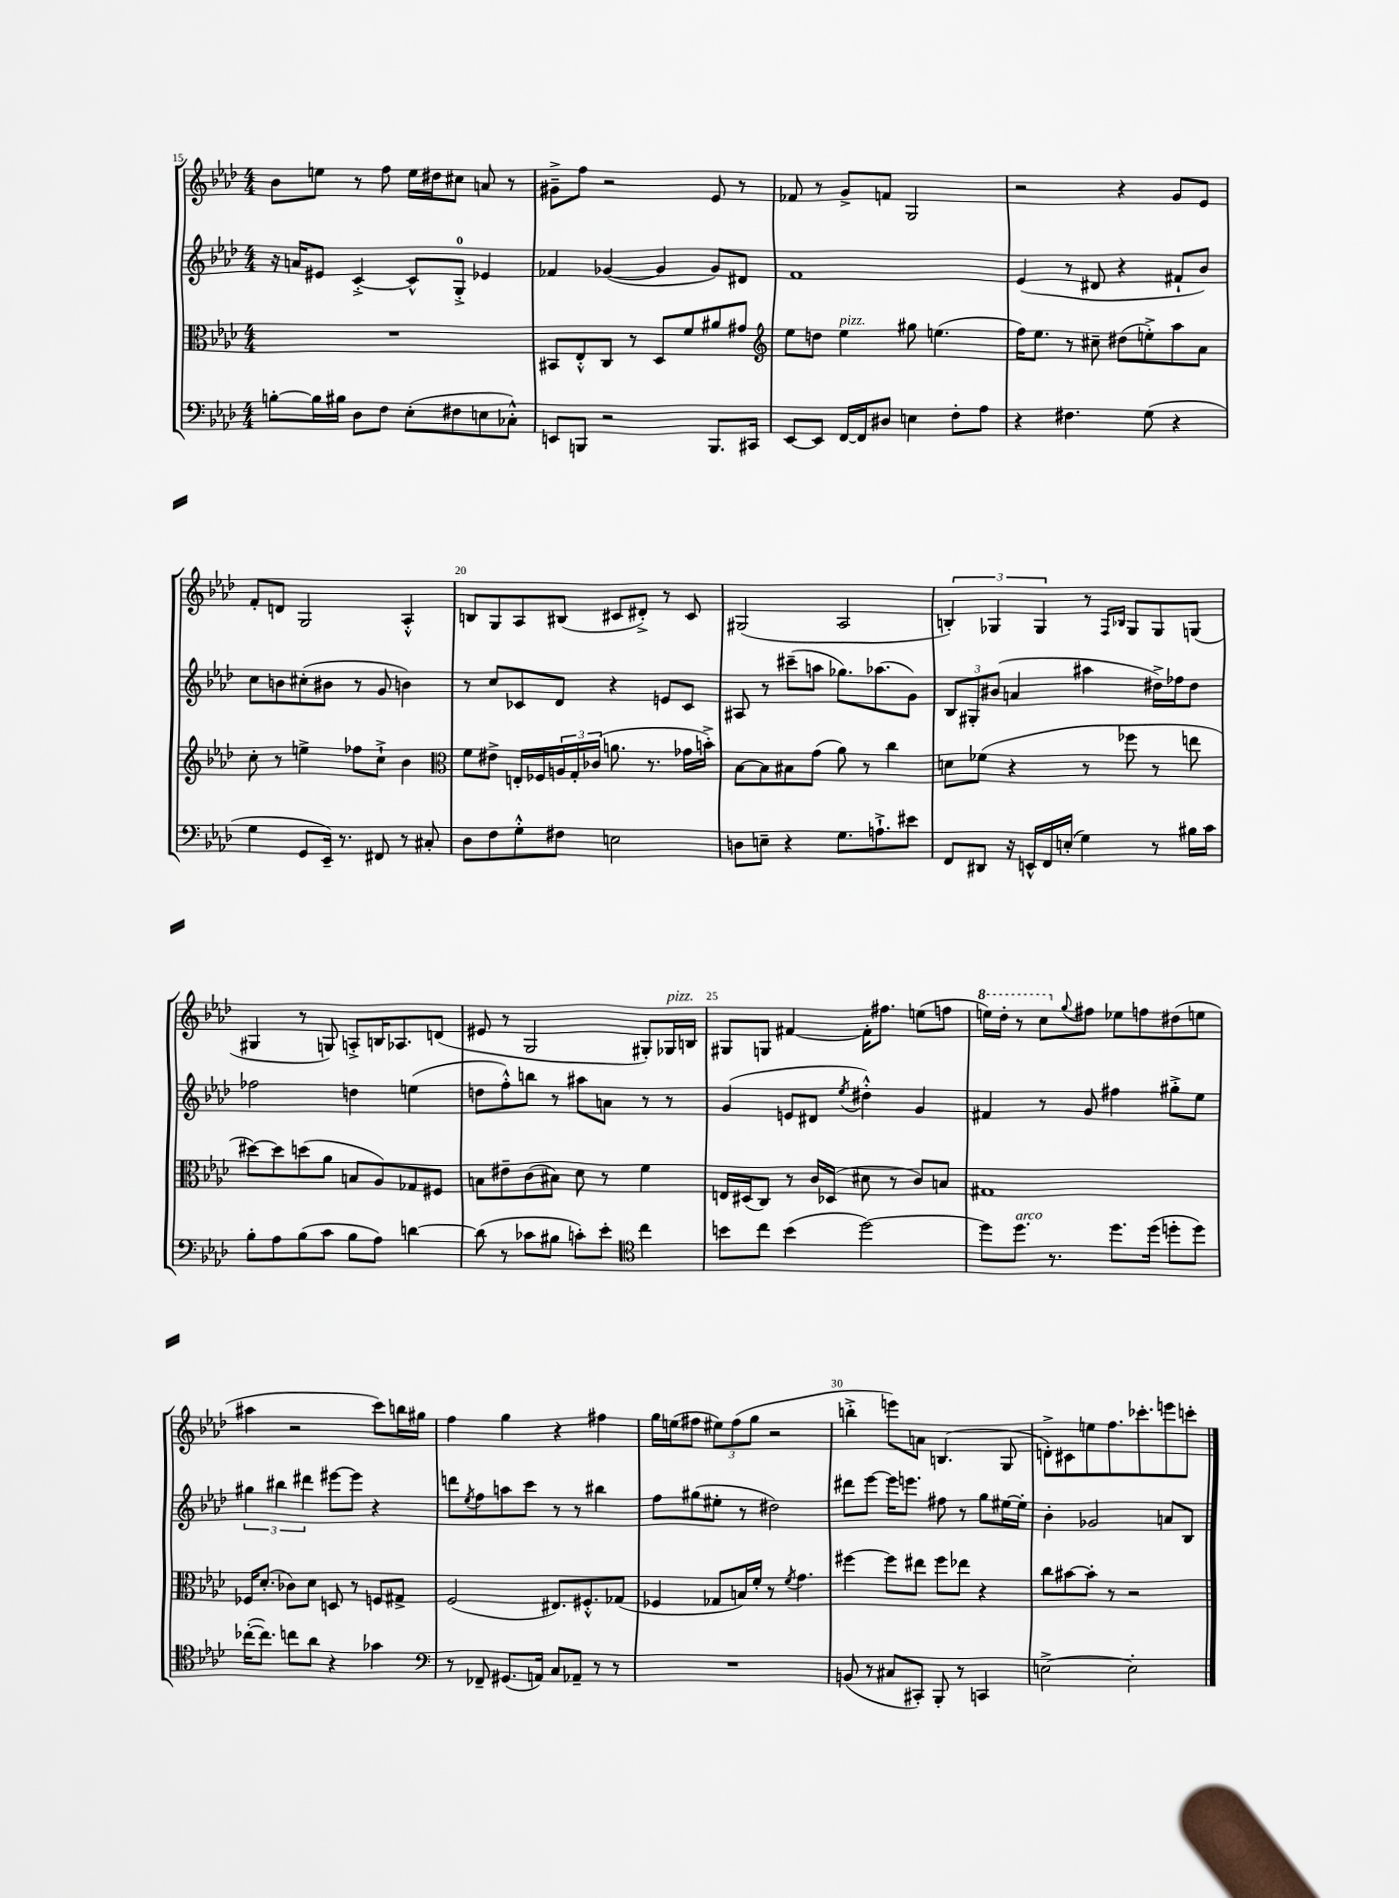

**kern	**kern	**kern	**kern
*part4	*part3	*part2	*part1
*staff4	*staff3	*staff2	*staff1
*clefF4	*clefC3	*clefG2	*clefG2
*k[b-e-a-d-]	*k[b-e-a-d-]	*k[b-e-a-d-]	*k[b-e-a-d-]
*M4/4	*M4/4	*M4/4	*M4/4
=15	=15	=15	=15
[8Bn'\L	1r	16r	8b-\L
.	.	16an/KL	.
16B\L]	.	8e#X/J	8een\J
16B#X\JJ	.	.	.
8D-\L	.	[4c'^/	8r
8F\J	.	.	8ff\
(8E-'\L	.	8c^^/L]	16ee\LL
.	.	.	16dd#X\J
8F#X\	.	8G'^/J	8cc#X\J
8En\	.	4e-X/	8an/
8C-X'^^\J)	.	.	8r
=16	=16	=16	=16
8EEn/L	8BB#X/L	4f-X/	8g#X~^\L
8BBBn/J	8E-'^^/	.	8ff\J
2r	8C/J	([4g-X/	2r
.	8r	.	.
.	8D-/L	4g-/]	.
.	8f/	.	.
8.BBB/L	8a#X/	8g-/L)	8e-/
.	8g#X/J	8d#X/J	8r
16CC#X/Jk	.	.	.
=17	=17	=17	=17
*	*clefG2	*	*
[8EE-/L	8ee-\L	1f	8f-X/
8EE-/J]	8ddn\J	.	8r
!	!LO:TX:a:i:t=pizz.	!	!
[16FF/LL	4ee-\	.	8g^/L
16FF/J]	.	.	.
8D#X/J	.	.	8fn/J
4En\	8gg#X\	.	2G/
.	(4.een\	.	.
8F'\L	.	.	.
8A-\J	.	.	.
=18	=18	=18	=18
4r	16ff\KL)	(4e-/	2r
.	8.ee-\J	.	.
4.F#X\	8r	8r	.
.	8cc#X~\	8d#X/	.
.	(8dd#X\L	4r	4r
(8G\	8een'^\)	.	.
4r	8aa-\	8f#X`/L	8g/L
.	8a-\J	8b-/J)	8e-/J
!!LO:LB:g=z
=19	=19	=19	=19
4G\	8cc'\	8cc\L	8f'/L
.	8r	8bn\	8dn/J
8GG/L	4een^\	(8cc#X'\	2G/
16EE-~/Jk)	.	8b#X\J	.
8.r	.	.	.
.	8ff-X\L	8r	.
8FF#X/	8cc`^\J	8g/	.
8r	4b-\	4bn\)	4A-'^^/
8C#X'/	.	.	.
=20	=20	=20	=20
*	*clefC3	*	*
8D-\L	8f\L	8r	8Bn/L
8F\	8e#X^\J	8cc/L	8G/
8G'^^\	16En'/LL	8c-X/	8A-/
.	16F-X/	.	.
8F#X\J	24An/	8d-/J	(8B#X/J
.	24G'/	.	.
.	(24c-X/JJ	.	.
2En\	8.an\	4r	8c#X/L
.	.	.	8d#X'^/J)
.	8.r	.	.
.	.	8en/L	8r
.	16g-X\LL	8c-/J	8c#/
.	16bn'^\JJ)	.	.
=21	=21	=21	=21
8Dn\L	[8B-\L	8A#X/	(2G#X/
8En~\J	8B-\]	8r	.
4r	8B#X\	(8ccc#X~\L	.
.	(8g\J	8aan\J	.
8.G\L	8a-\)	8.gg-X\L)	2A-/
.	8r	.	.
8.An`^\	.	(8.aa-X\	.
.	4cc\	.	.
8e#X\J	.	8g\J)	.
=22	=22	=22	=22
8FF/L	8dn\L	12B-/L	6Bn'/)
.	.	12G#X'/	.
8DD#X/J	(8f-X\J	.	.
.	.	(12b#X/J	6G-X/
16r	4r	4an/	.
16EEn^^/LL	.	.	.
.	.	.	6G-/
16FF/	.	.	.
(16En'/JJ	.	.	.
4G\)	8r	4aa#X\	8r
.	.	.	16qqF/LL
.	.	.	16qqB-X/JJ
.	8ff-X\	.	8G-/L
8r	8r	16dd#X^\LL)	8G-/
.	.	16ff-X\J	.
16B#X\LL	8een\	8dd#\J	(8Gn/J
16c\JJ	.	.	.
!!LO:LB:g=z
=23	=23	=23	=23
8B-'\L	[8dd#X\L)	2ff-X\	4G#X/
8A-\	8dd#\]	.	.
(8B-\	(8ddn\	.	8r
8c\J	8a-\J	.	8Gn/)
8B-\L	8Bn/L	4ddn\	8An'^/L
8A-\J)	8A-/)	.	16Bn/K
.	.	.	8.A-X/
[4dn\	8G-X/	(4een\	.
.	8F#X/J	.	(8dn/J
=24	=24	=24	=24
(8d\]	8Bn\L	8ddn\L	8e#X/
8r	8e#X~\	8ff'^^\)	8r
8c-X\L	(8c\	8bbn\J	2G/
8B#X\J	8B#X\J)	8r	.
8cn'\L)	8d-\	8aa#X\L	.
8e-'\J	8r	8an\J	.
*clefC4	*	*	*
4cc\	4f\	8r	8G#X'/L)
!	!	!	!LO:TX:a:i:t=pizz.
.	.	8r	16G-X/L
.	.	.	16Bn/JJ
=25	=25	=25	=25
8bn\L	16En/LL	(4g/	8G#X/L
.	(16D#X/J	.	.
8cc\J	8C/J)	.	8Gn/J
(4b\	8r	8en/L	[4f#X/
.	16c/LL	8d#X/J	.
.	(16D-X/JJ	.	.
.	.	8qee-/	.
[2dd-\)	8d#X\	4dd#X'^^\)	16f#'\KL]
.	.	.	8.ff#X\J
.	8r	.	.
.	8c/L)	4g/	(8een\L
.	8Bn/J	.	8ffn\J
=26	=26	=26	=26
*	*	*	*8va
8dd-\L]	1G#X	4f#X/	16eeen\LL)
.	.	.	16ddd-'\JJ
!LO:TX:a:i:t=arco	!	!	!
8.dd-\J	.	.	8r
.	.	8r	8ccc\L
8.r	.	.	.
*	*	*	*X8va
.	.	.	8qqgg/
.	.	8g/	8ff#X\J
8.dd-\L	.	4ff#X\	8ee-X\L
.	.	.	8ffn\
(16dd-\Jk	.	.	.
8ddn'\L	.	8gg#X'^\L	(8dd#X\
8dd\J)	.	8ee-\J	8een\J
!!LO:LB:g=z
=27	=27	=27	=27
([16cc-X'\KL	16F-X/KL	6gg#X\	4aa#X\
8.cc-\J])	(8.d-'/J	.	.
.	.	6bb#X\	.
8ccn\L	8c-X\L)	.	2r
.	.	6ddd#X\	.
8a-\J	8d-\J	.	.
4r	8Dn/	[8eee#X\L	.
.	8r	8eee#\J]	.
4g-X\	8Fn/L	4r	8ccc\L)
.	8G#X^/J	.	16bbn\L
.	.	.	16gg#X\JJ
=28	=28	=28	=28
*clefF4	*	*	*
8r	(2F/	8dddn\L	4ff\
.	.	8qee-/	.
8FF-X~/	.	8ff\	.
(8.GG#X/L	.	8aan\	4gg\
.	.	8ccc\J	.
16AAn/Jk)	.	.	.
8C/L	8.E#X/L)	8r	4r
8AA-X~/J	.	8r	.
.	8.F#X'^^/	.	.
8r	.	4bb#X\	4ff#X\
8r	(8G-X/J	.	.
=29	=29	=29	=29
1r	4F-X/	8ff\L	16gg\LL
.	.	.	(16een\J
.	.	(8gg#X\	8ff#X\J
.	8G-X/L	8ee#X'\J	12ee#X\L)
.	.	.	(12ff#\
.	16Bn/L)	8r	.
.	.	.	12gg\J
.	16f'/JJ	.	.
.	8r	2dd#X\)	2r
.	8qf/	.	.
.	4.g\	.	.
=30	=30	=30	=30
(8BBn/	[4ff#X\	8ddd#X\L	4bbn'^\
8r	.	[8eee-\J	.
8C#X/L	8ff#\L]	16eee-\KL]	8eeen\L)
.	.	8.eeen\J	.
8CC#X'/J)	8ee#X\J	.	8an\J
8BBB-'/	8ff#\L	8ff#X\	(4.Bn/
8r	8ee-X\J	8r	.
4CCn/	4r	8gg\L	.
.	.	[16ee#X\L	8G/
.	.	16ee#'\JJ]	.
=31	=31	=31	=31
[2En^\	8cc\L	4b-'\	8dn'^\L)
.	[8b#X\	.	8c#X\
.	8b#'\J]	2g-X/	8een\
.	8r	.	8.ff\
2E'\]	2r	.	.
.	.	.	8.ccc-X'\
.	.	8an/L	8eeen\
.	.	8B-/J	8cccn'\J
==	==	==	==
*-	*-	*-	*-
